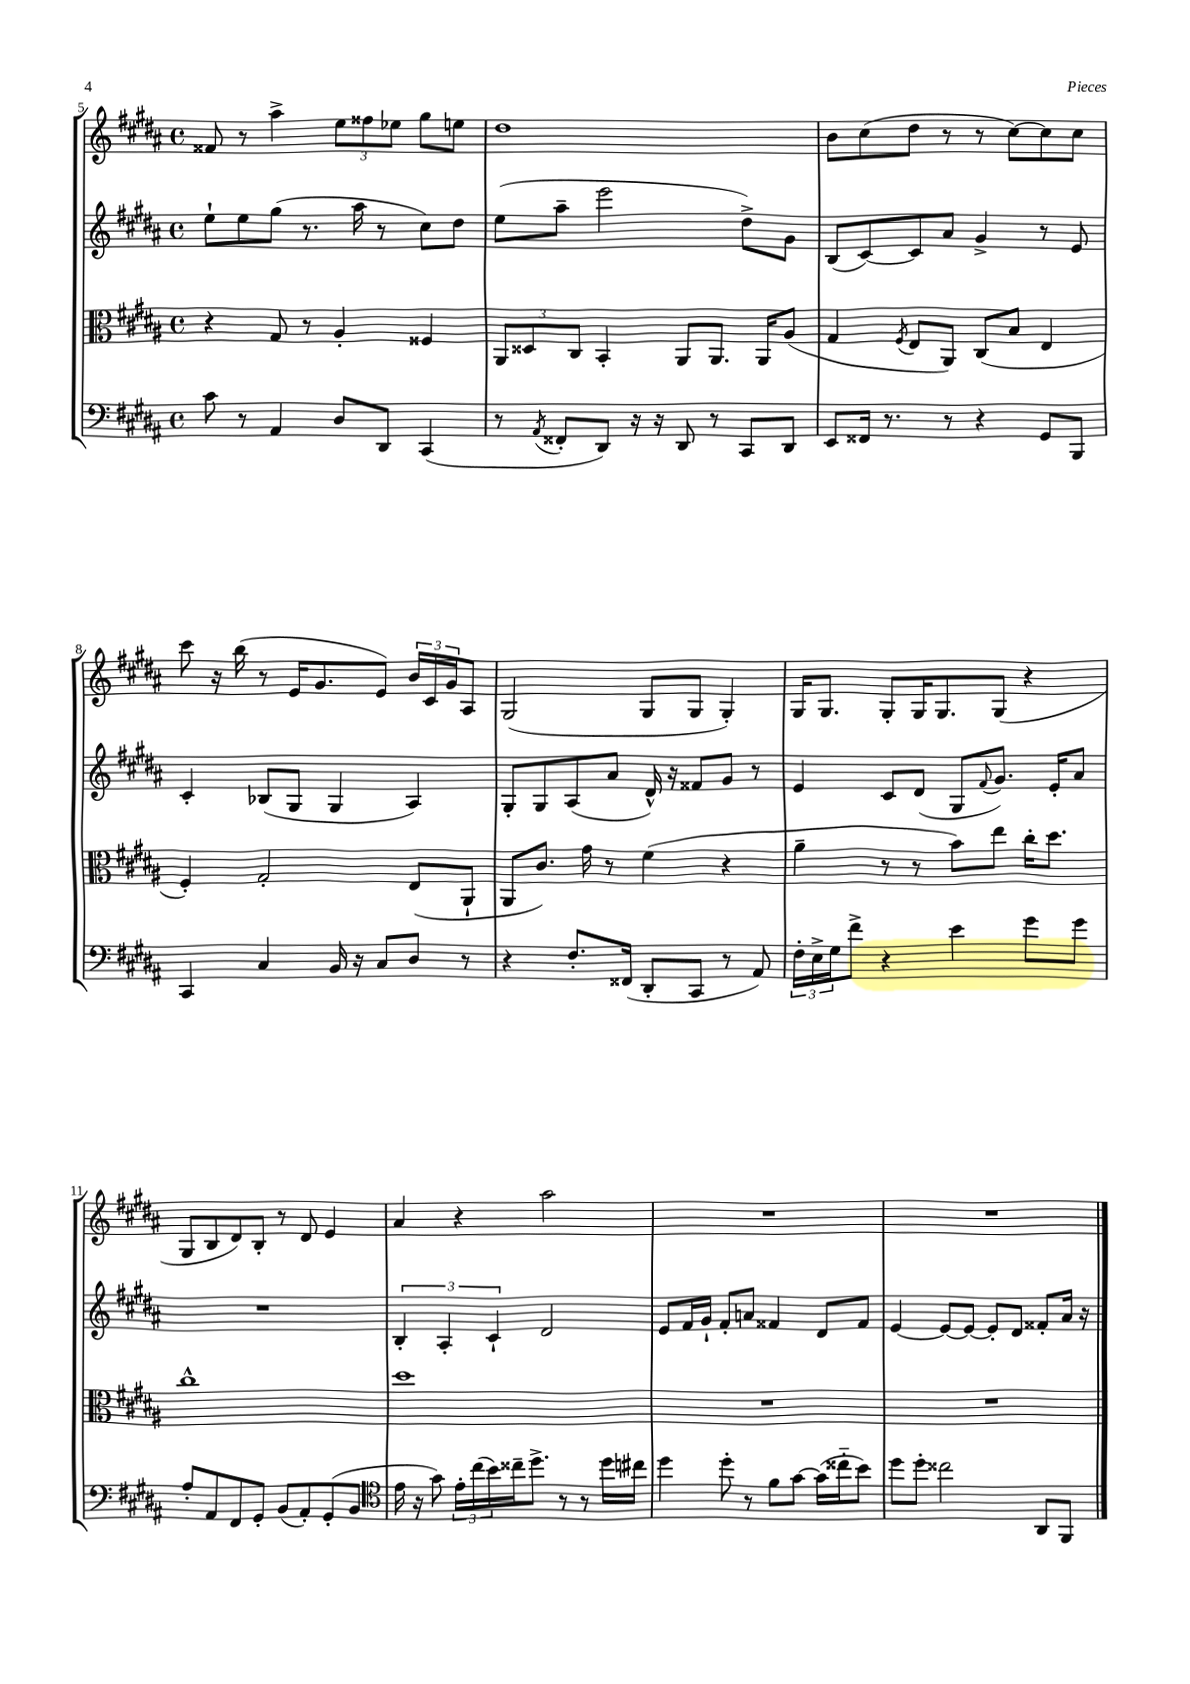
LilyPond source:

<<
\new StaffGroup <<
\new Staff = "s0" {
    \clef treble \key b \major \defaultTimeSignature \time 4/4
    fisis'8 r8 ais''4-> \tuplet 3/2 { e''8 fisis''8 ees''8 } gis''8 e''8 |
    dis''1 |
    b'8 cis''8( dis''8 r8 r8 cis''8~) cis''8 cis''8 |
    cis'''8 r16 b''16( r8 e'16 gis'8. e'8) \tuplet 3/2 { b'16 cis'16 gis'16 } ais8 |
    gis2( gis8 gis8 gis4-.) |
    gis16 gis8. gis8-. gis16 gis8. gis8( r4 |
    gis8 b8 dis'8) b8-. r8 dis'8 e'4 |
    ais'4 r4 ais''2 |
    R1 |
    R1 \bar "|." |
}
\new Staff = "s1" {
    \clef treble \key b \major \defaultTimeSignature \time 4/4
    e''8-! e''8 gis''8( r8. ais''16 r8 cis''8) dis''8 |
    e''8( ais''8-- e'''2 dis''8->) gis'8 |
    b8( cis'8~) cis'8 ais'8 gis'4-> r8 e'8 |
    cis'4-. bes8( gis8 gis4 ais4) |
    gis8-. gis8 ais8( ais'8 dis'16-^) r16 fisis'8 gis'8 r8 |
    e'4 cis'8 dis'8( gis8 \appoggiatura { fis'8 } gis'8.) e'16-. ais'8 |
    R1 |
    \tuplet 3/2 { b4-. ais4-. cis'4-! } dis'2 |
    e'8 fis'16 gis'16-! fis'8-. a'8 fisis'4 dis'8 fisis'8 |
    e'4~ e'8~ e'8~ e'8-. dis'8 fisis'8-. ais'16 r16 \bar "|." |
}
\new Staff = "s2" {
    \clef alto \key b \major \defaultTimeSignature \time 4/4
    r4 gis8 r8 ais4-. fisis4 |
    \tuplet 3/2 { ais,8 disis8 cis8 } b,4-. ais,8 ais,8. ais,16 ais8( |
    gis4 \acciaccatura { fis8 } e8 ais,8) cis8( b8 e4 |
    fis4-.) gis2-. e8( ais,8-! |
    ais,8 cis'8.) gis'16 r8 fis'4( r4 |
    ais'4-- r8 r8 b'8) e''8 cis''16-. dis''8. |
    cis''1-^ |
    dis''1 |
    R1 |
    R1 \bar "|." |
}
\new Staff = "s3" {
    \clef bass \key b \major \defaultTimeSignature \time 4/4
    cis'8 r8 ais,4 dis8 dis,8 cis,4( |
    r8 \acciaccatura { ais,8 } fisis,8-. dis,8) r16 r16 dis,8 r8 cis,8 dis,8 |
    e,8 fisis,16 r8. r8 r4 gis,8 b,,8 |
    cis,4 cis4 b,16 r16 cis8 dis8 r8 |
    r4 fis8.-. fisis,16( dis,8-. cis,8 r8 ais,8) |
    \tuplet 3/2 { fis16-. e16-> gis16 } fis'8-> r4 e'4 gis'8 gis'8 |
    ais8-. ais,8 fis,8 gis,8-. b,8( ais,8-.) gis,8-.( b,8 |
    \clef tenor e'16 r16 gis'8) \tuplet 3/2 { e'16-. cis''16( b'16) } cisis''16-- dis''8.-> r8 r8 dis''16 cis''16 |
    dis''4 dis''8-. r8 fis'8 gis'8~ gis'16( cisis''16-_ b'8) |
    dis''8 dis''8-. cisis''2 ais,8 fis,8 \bar "|." |
}
>>
>>
\layout { \context { \Score currentBarNumber = #5 } }
